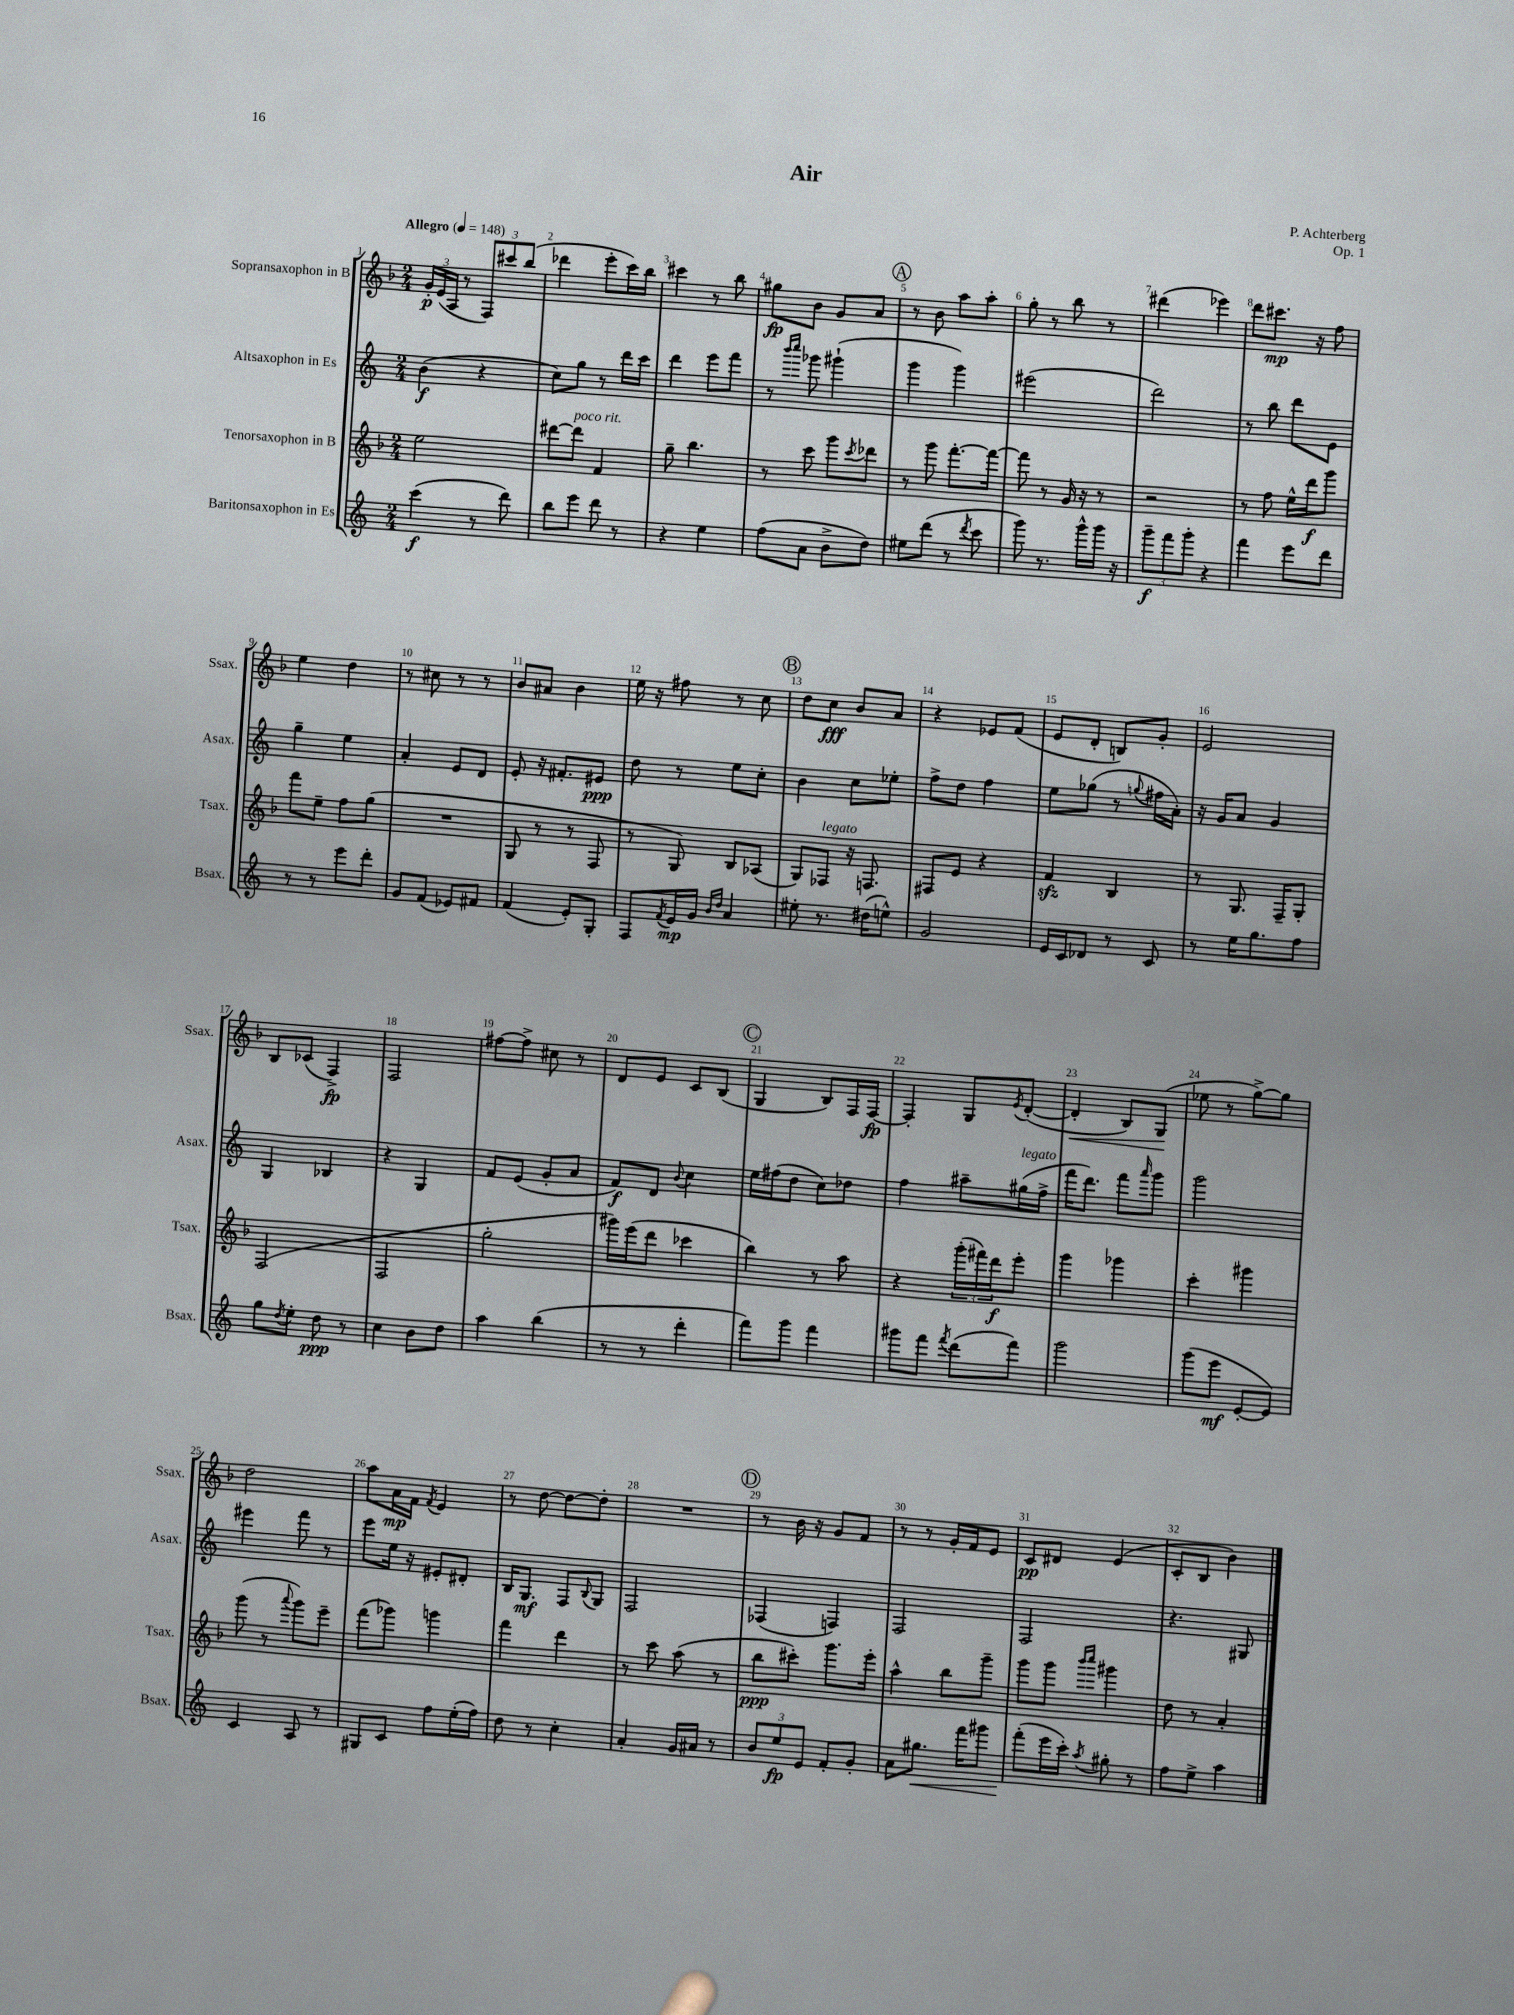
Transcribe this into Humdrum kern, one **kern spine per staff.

**kern	**dynam	**kern	**dynam	**kern	**dynam	**kern	**dynam
*part4	*part4	*part3	*part3	*part2	*part2	*part1	*part1
*staff4	*staff4	*staff3	*staff3	*staff2	*staff2	*staff1	*staff1
*I"Baritonsaxophon in Es	*	*I"Tenorsaxophon in B	*	*I"Altsaxophon in Es	*	*I"Sopransaxophon in B	*
*I'Bsax.	*	*I'Tsax.	*	*I'Asax.	*	*I'Ssax.	*
*clefG2	*	*clefG2	*	*clefG2	*	*clefG2	*
*k[]	*	*k[b-]	*	*k[]	*	*k[b-]	*
*M2/4	*	*M2/4	*	*M2/4	*	*M2/4	*
*MM148	*	*MM148	*	*MM148	*	*MM148	*
=1	=1	=1	=1	=1	=1	=1	=1
!	!	!	!	!	!	!LO:TX:a:B:t=Allegro	!
(4ccc\	f	2ee\	.	(4b\	f	24g'/LL	p
.	.	.	.	.	.	(24e/	.
.	.	.	.	.	.	24A/JJ	.
.	.	.	.	.	.	8r	.
8r	.	.	.	4r	.	12F/L)	.
.	.	.	.	.	.	12ccc#X/	.
8ddd\)	.	.	.	.	.	.	.
.	.	.	.	.	.	(12bb-/J	.
=2	=2	=2	=2	=2	=2	=2	=2
8bb\L	.	[8ddd#X\L	.	8cc\L)	.	4ddd-X\	.
!	!	!LO:TX:a:i:t=poco rit.	!	!	!	!	!
8eee\J	.	8ddd#\J]	.	8gg\J	.	.	.
8ddd\	.	4f/	.	8r	.	8eee'\L	.
8r	.	.	.	16ddd\LL	.	16ccc\L)	.
.	.	.	.	16ccc\JJ	.	16bb-\JJ	.
=3	=3	=3	=3	=3	=3	=3	=3
4r	.	8gg~\	.	4ddd\	.	4ccc#X\	.
.	.	4.bb-\	.	.	.	.	.
4ee\	.	.	.	8eee\L	.	8r	.
.	.	.	.	8fff\J	.	8bb-\	.
=4	=4	=4	=4	=4	=4	=4	=4
(8ff\L	.	8r	.	8r	.	8gg#X\L	fp
.	.	.	.	16qqbbb/LL	.	.	.
.	.	.	.	16qqcccc/JJ	.	.	.
8a\J	.	8ccc\	.	8ggg-X\	.	8b-\J	.
8b^\L	.	8ggg\L	.	(4ggg#X`\	.	8g/L	.
.	.	8qccc/	.	.	.	.	.
8dd\J)	.	8ddd-X\J	.	.	.	8a/J	.
!!LO:REH:place=s1:t=A
=5	=5	=5	=5	=5	=5	=5	=5
8ee#X\L	.	8r	.	4ggg\	.	8r	.
(8ddd\J	.	8ggg\	.	.	.	8b-\	.
8r	.	[8.fff'\L	.	4ggg\)	.	8aa\L	.
8qddd/	.	.	.	.	.	.	.
8ccc\	.	.	.	.	.	8aa'\J	.
.	.	16fff\Jk_	.	.	.	.	.
=6	=6	=6	=6	=6	=6	=6	=6
8ggg\)	.	8fff\]	.	(2eee#X\	.	8gg'\	.
8.r	.	8r	.	.	.	8r	.
.	.	16g/	.	.	.	8bb-\	.
16ggg^^\LL	.	16r	.	.	.	.	.
16ggg\JJ	.	8r	.	.	.	8r	.
16r	.	.	.	.	.	.	.
=7	=7	=7	=7	=7	=7	=7	=7
12ggg~\L	f	2r	.	2ddd\)	.	(4ddd#X\	.
12fff\	.	.	.	.	.	.	.
12ggg'\J	.	.	.	.	.	.	.
4r	.	.	.	.	.	4eee-X\)	.
=8	=8	=8	=8	=8	=8	=8	=8
4fff\	.	8r	.	8r	.	8ddd\L	.
.	.	8ff\	.	8bb\	.	8.ccc#X\J	mp
8eee\L	.	16ee^^\LL	.	8ddd\L	.	.	.
.	.	16ddd\J	f	.	.	16r	.
8ddd\J	.	8ggg\J	.	8e\J	.	8ff\	.
!!LO:LB:g=z
=9	=9	=9	=9	=9	=9	=9	=9
8r	.	8fff\L	.	4gg~\	.	4ee\	.
8r	.	8ee~\J	.	.	.	.	.
8eee\L	.	8ff\L	.	4ee\	.	4dd\	.
8ddd'\J	.	(8gg\J	.	.	.	.	.
=10	=10	=10	=10	=10	=10	=10	=10
8g/L	.	2r	.	4a'/	.	8r	.
(8f/J	.	.	.	.	.	8cc#X\	.
8e-X/L)	.	.	.	8e/L	.	8r	.
8f#X/J	.	.	.	8d/J	.	8r	.
=11	=11	=11	=11	=11	=11	=11	=11
(4f/	.	8G/	.	8e'/	.	8b-/L	.
.	.	8r	.	16r	.	8a#X/J	.
.	.	.	.	8.f#X'/L	.	.	.
8e'/L)	.	8r	.	.	.	4b-\	.
8G'/J	.	8F/	.	8e#X/J	ppp	.	.
=12	=12	=12	=12	=12	=12	=12	=12
8F/L	.	8r	.	8dd\	.	16ee\	.
.	.	.	.	.	.	16r	.
8qf/	.	.	.	.	.	.	.
16e/L	mp	8G/)	.	8r	.	8ff#X\	.
16g/JJ	.	.	.	.	.	.	.
16qqb/LL	.	.	.	.	.	.	.
16qqdd/JJ	.	.	.	.	.	.	.
4a/	.	8B-/L	.	8ee\L	.	8r	.
.	.	(8A-X/J	.	8cc'\J	.	8cc\	.
!!LO:REH:place=s1:t=B
=13	=13	=13	=13	=13	=13	=13	=13
8ee#X'\	.	8G/L)	.	4b\	.	8dd\L	.
!	!	!LO:TX:a:i:t=legato	!	!	!	!	!
8.r	.	8F-X/J	.	.	.	8cc\J	fff
.	.	16r	.	8cc\L	.	8b-/L	.
(16dd#X\KL	.	8.Fn/	.	.	.	.	.
8een^^\J)	.	.	.	8ee-X'\J	.	8a/J	.
=14	=14	=14	=14	=14	=14	=14	=14
2g/	.	8F#X/L	.	8ff^\L	.	4r	.
.	.	8e/J	.	8dd\J	.	.	.
.	.	4r	.	4ff\	.	8e-X/L	.
.	.	.	.	.	.	(8f/J	.
=15	=15	=15	=15	=15	=15	=15	=15
16e/LL	.	4fzz/	.	8ee\L	.	8e/L	.
16c/J	.	.	.	.	.	.	.
8d-X/J	.	.	.	(8gg-X\J	.	8d'/J	.
8r	.	4B-/	.	8r	.	8Bn/L)	.
.	.	.	.	8qqggn/	.	.	.
8c/	.	.	.	16ff#X\LL	.	8g'/J	.
.	.	.	.	16a'\JJ)	.	.	.
=16	=16	=16	=16	=16	=16	=16	=16
8r	.	8r	.	16r	.	2e/	.
.	.	.	.	16g/KL	.	.	.
16ee\KL	.	8.G/	.	8a/J	.	.	.
8.gg\	.	.	.	.	.	.	.
.	.	.	.	4g/	.	.	.
.	.	16F~/KL	.	.	.	.	.
8ff\J	.	8G'/J	.	.	.	.	.
!!LO:LB:g=z
=17	=17	=17	=17	=17	=17	=17	=17
8gg\L	.	(2F/	.	4G/	.	8B-/L	.
8qdd/	.	.	.	.	.	.	.
8ee'\J	.	.	.	.	.	(8c-X/J	.
8dd\	ppp	.	.	4B-X/	.	4F^/)	fp
8r	.	.	.	.	.	.	.
=18	=18	=18	=18	=18	=18	=18	=18
4cc\	.	2F/	.	4r	.	2F/	.
8b\L	.	.	.	4G/	.	.	.
8dd\J	.	.	.	.	.	.	.
=19	=19	=19	=19	=19	=19	=19	=19
4aa\	.	2gg'\	.	8f/L	.	[8ff#X\L	.
.	.	.	.	(8e/J	.	8ff#^\J]	.
(4bb\	.	.	.	8g'/L	.	8cc#X\	.
.	.	.	.	8a/J	.	8r	.
=20	=20	=20	=20	=20	=20	=20	=20
8r	.	16ggg#X\LL)	.	8f/L)	f	8d/L	.
.	.	(16eee\J	.	.	.	.	.
8r	.	8ddd\J	.	8d/J	.	8e/J	.
.	.	.	.	8qqb/	.	.	.
4ddd'\	.	4ccc-X\	.	4cc\	.	8c/L	.
.	.	.	.	.	.	(8B-/J	.
!!LO:REH:place=s1:t=C
=21	=21	=21	=21	=21	=21	=21	=21
8fff\L)	.	4bb-\)	.	16ee\LL	.	4G/	.
.	.	.	.	(16ff#X\J	.	.	.
8ggg\J	.	.	.	8dd\J	.	.	.
4fff\	.	8r	.	8cc\L)	.	8B-/L)	.
.	.	8aa\	.	8dd-X\J	.	16F/L	.
.	.	.	.	.	.	[16F/JJ	fp
=22	=22	=22	=22	=22	=22	=22	=22
8ggg#X\L	.	4r	.	4ff\	.	4F'/]	.
8fff\J	.	.	.	.	.	.	.
8qfff/	.	.	.	.	.	.	.
(8ddd\L	.	(24ggg'\LL	.	8aa#X~\L	.	8G/L	.
.	.	24fff#X\)	.	.	.	.	.
.	.	24ddd\J	f	.	.	.	.
.	.	.	.	.	.	8qe/	.
!	!	!	!	!LO:TX:a:i:t=legato	!	!	!
8fff\J)	.	8eee'\J	.	(16gg#X\L	.	([8d'/J	.
.	.	.	.	16ff^\JJ	.	.	.
=23	=23	=23	=23	=23	=23	=23	=23
!	!	!	!	!	!	!	!LO:HP:b
2ggg\	.	4ggg\	.	16fff\KL	.	4d'/]	<
.	.	.	.	8.ddd\J)	.	.	.
.	.	4ggg-X\	.	8fff\L	.	8B-/L)	.
.	.	.	.	16qqaaa/	.	.	.
.	.	.	.	8ggg\J	.	(8G/J	.
.	.	.	.	.	.	.	[
=24	=24	=24	=24	=24	=24	=24	=24
(8ggg\L	.	4ccc'\	.	2ggg\	.	8ee-X\	.
8eee\J	mf	.	.	.	.	8r	.
[8e'/L	.	4ggg#X\	.	.	.	[8gg^\L)	.
8e/J])	.	.	.	.	.	8gg\J]	.
!!LO:LB:g=z
=25	=25	=25	=25	=25	=25	=25	=25
4c/	.	(8ggg\	.	4eee#X\	.	2dd\	.
.	.	8r	.	.	.	.	.
.	.	8qqaaa/	.	.	.	.	.
8A/	.	8ggg\L)	.	8fff\	.	.	.
8r	.	8eee~\J	.	8r	.	.	.
=26	=26	=26	=26	=26	=26	=26	=26
8G#X/L	.	(8fff\L	.	8eee\L	.	8aa\L	.
8c/J	.	8ggg-X\J)	.	16ee\Jk	.	16a\L	mp
.	.	.	.	16r	.	16f\JJ	.
.	.	.	.	.	.	8qf/	.
8ff\L	.	4gggn\	.	8e#X'/L	.	4e/	.
(16ee'\L	.	.	.	8d#X'/J	.	.	.
16ff\JJ)	.	.	.	.	.	.	.
=27	=27	=27	=27	=27	=27	=27	=27
8dd\	.	4fff\	.	16B/KL	.	8r	.
.	.	.	.	8.G/J	mf	.	.
8r	.	.	.	.	.	[8dd\	.
4cc'\	.	4ddd\	.	8F/L	.	8dd\L_	.
.	.	.	.	8qqB/	.	.	.
.	.	.	.	8G/J	.	8dd'\J]	.
=28	=28	=28	=28	=28	=28	=28	=28
4a'/	.	8r	.	2F/	.	2r	.
.	.	8ccc\	.	.	.	.	.
16g/LL	.	(8aa\	.	.	.	.	.
16a#X/JJ	.	.	.	.	.	.	.
8r	.	8r	.	.	.	.	.
!!LO:REH:place=s1:t=D
=29	=29	=29	=29	=29	=29	=29	=29
12b/L	.	8bb-\L	ppp	(4F-X/	.	8r	.
12ee/	fp	.	.	.	.	.	.
.	.	8ccc#X'\J)	.	.	.	16b-\	.
12e/J	.	.	.	.	.	.	.
.	.	.	.	.	.	16r	.
8f'/L	.	8.ggg\L	.	4Fn/)	.	8g/L	.
8g'/J	.	.	.	.	.	8f/J	.
.	.	16eee'\Jk	.	.	.	.	.
=30	=30	=30	=30	=30	=30	=30	=30
8a\L	.	4aa^^\	.	2F/	.	8r	.
!	!LO:HP:b	!	!	!	!	!	!
8.gg#X\J	<	.	.	.	.	8r	.
.	.	8bb-\L	.	.	.	16g'/LL	.
16fff\KL	.	.	.	.	.	16f/J	.
8ggg#X\J	.	8ggg~\J	.	.	.	8e/J	.
=31	=31	=31	=31	=31	=31	=31	=31
(8fff'\L	.	8ggg\L	.	2F/	.	8c/L	pp
16eee\L	[	8ggg\J	.	.	.	8d#X/J	.
16ccc'\JJ)	.	.	.	.	.	.	.
.	.	16qqbbb-/LL	.	.	.	.	.
8qaa/	.	16qqcccc/JJ	.	.	.	.	.
8gg#X'\	.	4ggg#X\	.	.	.	(4e/	.
8r	.	.	.	.	.	.	.
=32	=32	=32	=32	=32	=32	=32	=32
8ff\L	.	8dd\	.	4.r	.	8c'/L	.
8ee^\J	.	8r	.	.	.	8B-/J	.
4aa\	.	4a'/	.	.	.	4b-\)	.
.	.	.	.	8G#X/	.	.	.
==	==	==	==	==	==	==	==
*-	*-	*-	*-	*-	*-	*-	*-
